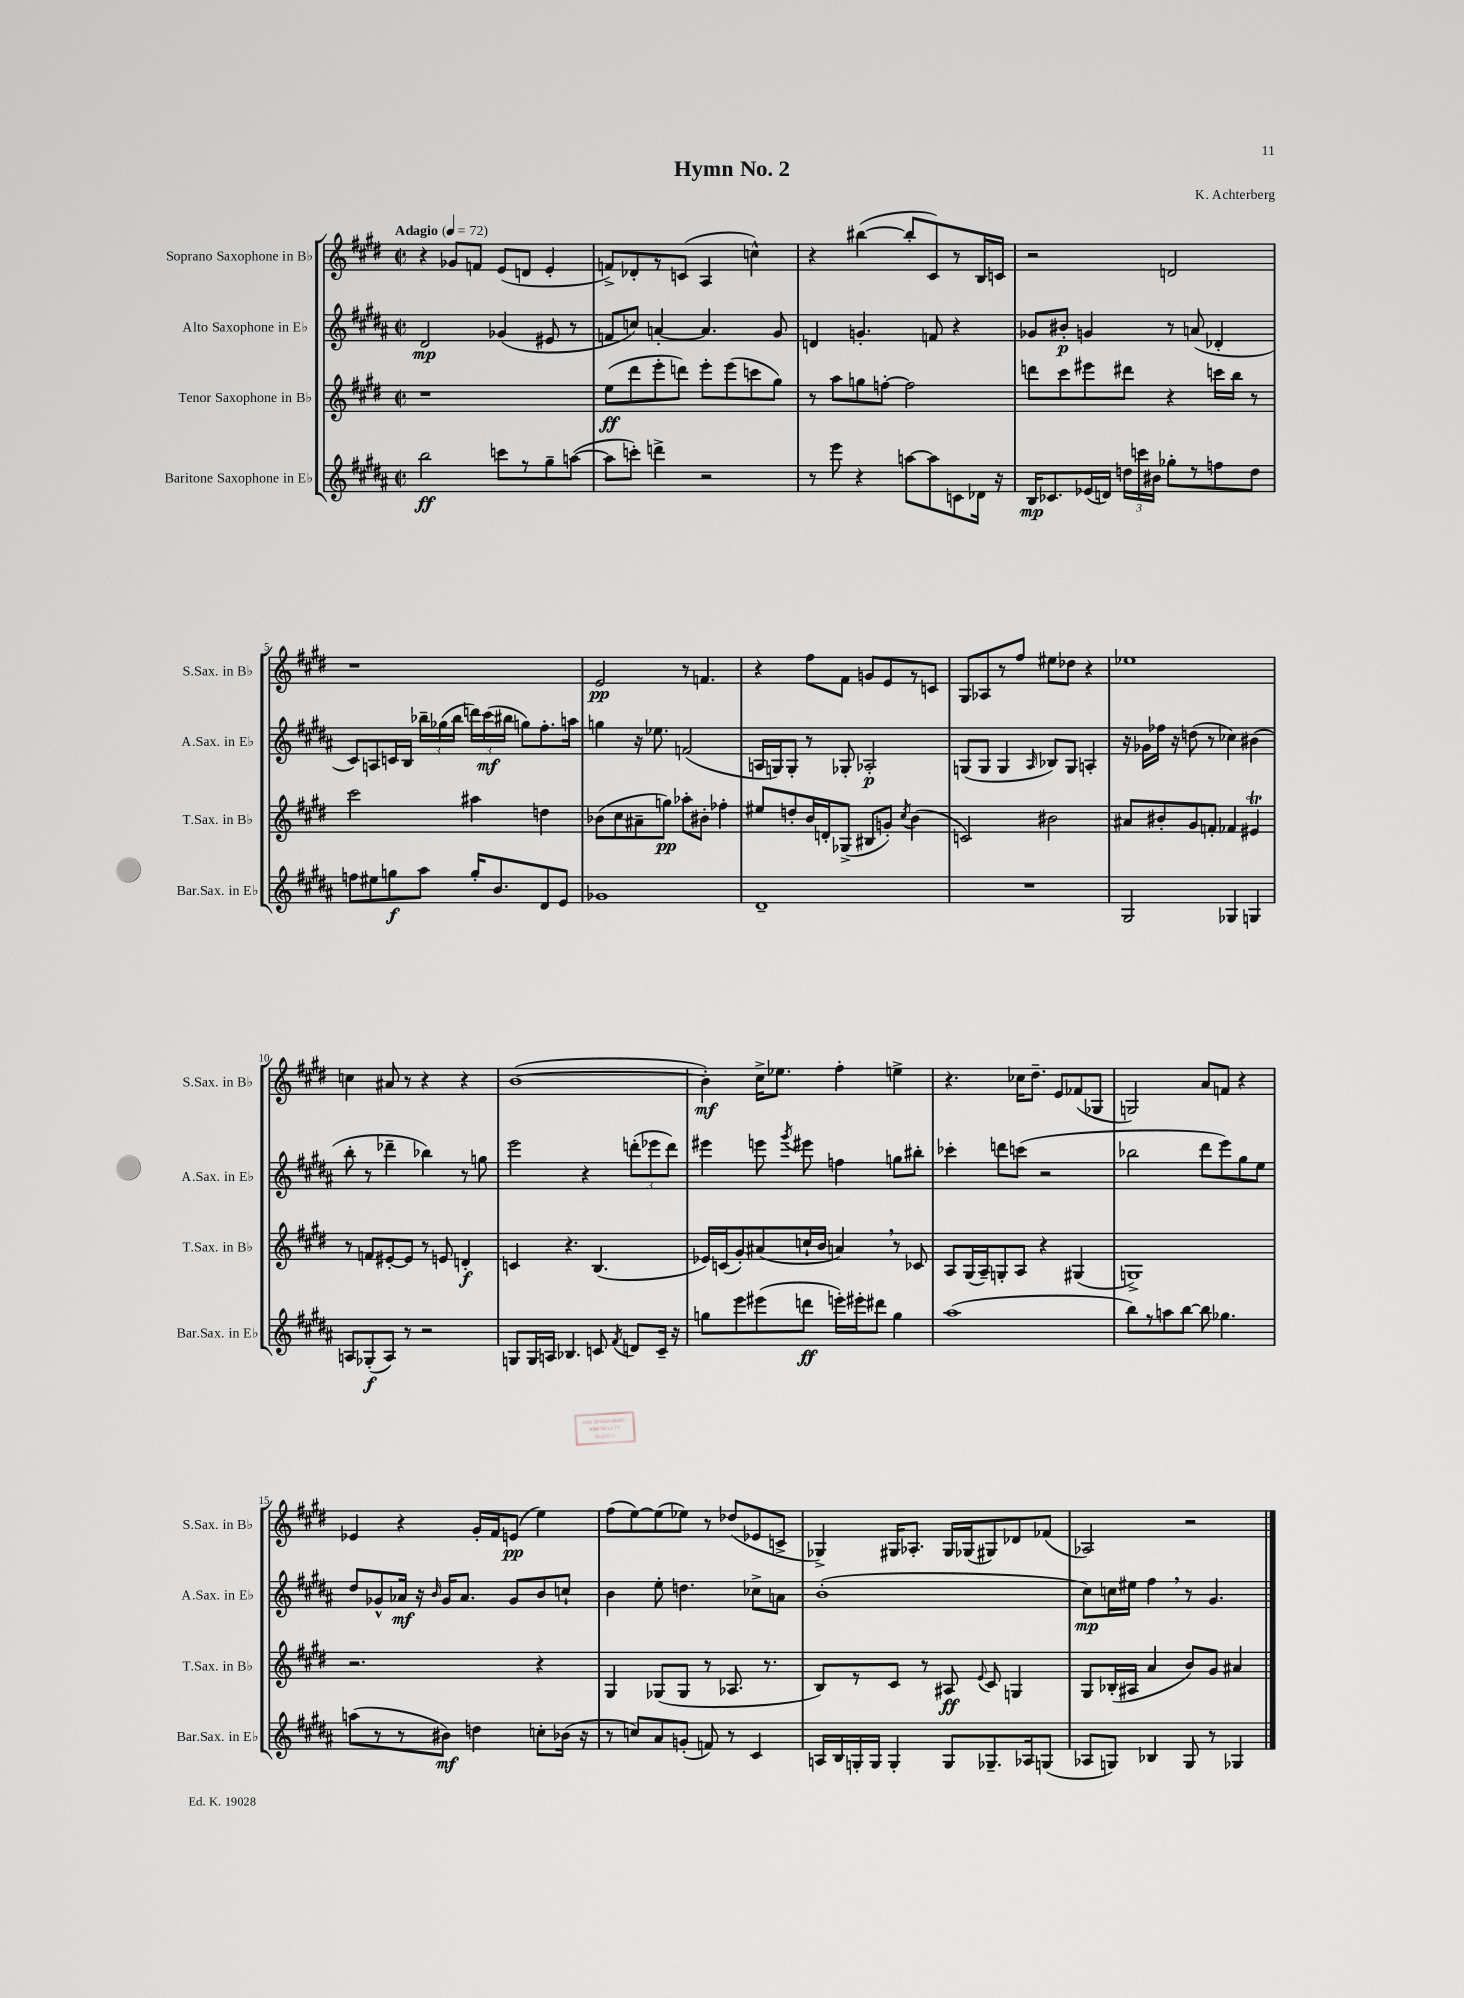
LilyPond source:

\header { title = "Hymn No. 2" composer = "K. Achterberg" }
<<
\new StaffGroup <<
\new Staff = "s0" \with { instrumentName = "Soprano Saxophone in Bb" shortInstrumentName = "S.Sax. in Bb" } {
    \clef treble \key e \major \defaultTimeSignature \time 2/2 \tempo "Adagio" 4 = 72
    \autoBeamOff r4 ges'8[ f'8] e'8[( d'8] e'4-. |
    f'8[->) des'8-. r8 c'8]( a4 c''4-^) |
    r4 bis''4~( bis''8[-. cis'8) r8 b16 c'16] |
    r2 d'2 |
    r1 |
    e'2\pp r8 f'4. |
    r4 fis''8[ fis'8] g'8[ e'8 r8 c'8] |
    gis8[ aes8 r8 fis''8] eis''8[ des''8] r4 |
    ees''1 |
    c''4 ais'8 r8 r4 r4 |
    b'1~( |
    b'4-.\mf) cis''16[-> ees''8.] fis''4-. e''4-> |
    r4. ces''16[ dis''8.]-- e'8[ fes'8( ges8] |
    g2) a'8[ f'8] r4 |
    ees'4 r4 gis'16[-. fis'16 e'8]\pp( e''4) |
    fis''8[( e''8~) e''8( ees''8]) r8 des''8[( ees'8 c'8]-> |
    ges4->) gis16[ aes8.]-. gis16[ ges16( gis8) des'8 fes'8]( |
    aes2) r2 \bar "|." |
}
\new Staff = "s1" \with { instrumentName = "Alto Saxophone in Eb" shortInstrumentName = "A.Sax. in Eb" } {
    \clef treble \key b \major \defaultTimeSignature \time 2/2
    \autoBeamOff dis'2\mp ges'4( eis'8 r8 |
    f'8[ c''8]) a'4~-. a'4. gis'8 |
    d'4 g'4.-. f'8 r4 |
    ges'8[ bis'8]-.\p g'4 r8 a'8( des'4-. |
    cis'8[) a8 c'16 b16] \tuplet 3/2 { bes''16[-- ges''16( bes''16] } \tuplet 3/2 { d'''16[) cis'''16\mf( bis''16] } g''8[) fis''8.-. a''16] |
    g''4 r16 ees''8. f'2( |
    a16[ g16) g8]-. r8 ges8-. aes2-.\p |
    g8[( g8] g4 \grace { ais16 } bes8[) g8] a4-. |
    r16 ges'16[ fes''16] r16 d''8( r8 ces''4) bis'4( |
    b''8-. r8 des'''4-- bes''4) r8 g''8 |
    e'''2 r4 \tuplet 3/2 { d'''8[-.( ees'''8 d'''8]) } |
    eis'''4 e'''8 \acciaccatura { gis'''8 } eis'''8 f''4 g''8[ bis''8]-. |
    ces'''4-. d'''8[ c'''8]( r2 |
    bes''2 dis'''8[ e'''8) gis''8 e''8] |
    dis''8[ ges'8-^ aes'16]\mf r16 \grace { b'16 } ges'16[ aes'8.] ges'8[ b'8 c''8]-! |
    b'4 e''8-. d''4. ces''8[-> a'8] |
    b'1-.( |
    cis''8[\mp) c''16 eis''16] fis''4 \breathe r8 gis'4. \bar "|." |
}
\new Staff = "s2" \with { instrumentName = "Tenor Saxophone in Bb" shortInstrumentName = "T.Sax. in Bb" } {
    \clef treble \key e \major \defaultTimeSignature \time 2/2
    \autoBeamOff r1 |
    e''8[\ff( dis'''8 e'''8-. d'''8]) e'''8[-. e'''8( c'''8 gis''8]) |
    r8 a''8[ g''8 f''8]~-. f''2 |
    d'''8[ cis'''8 eis'''8 dis'''8] r4 c'''16[ b''16] r8 |
    cis'''2 ais''4 d''4 |
    bes'8[( cis''8 ais'8-- g''8]\pp) aes''8[-. bis'8]-. fes''4-. |
    eis''8[ d''8-. b'16 d'16-. ges8]->( bis8[ g'8]-.) \acciaccatura { cis''8 } b'4( |
    c'2) bis'2 |
    ais'8[ bis'8-. gis'8 f'8]-. fes'4 eis'4\trill |
    r8 f'8[ eis'8~-. eis'8] r8 e'8 d'4-.\f |
    c'4 r4. b4.( |
    ees'16[) c'16( gis'8-.) ais'8( c''16-! b'16] a'4) \breathe r8 ces'8 |
    a8[ gis16( a16--) g8-. a8] r4 gis4( |
    g1->) |
    r2. r4 |
    gis4 ges8[( ges8] r8 aes8. r8. |
    b8[) r8 cis'8] r8 ais8\ff \appoggiatura { e'8 } cis'8 g4 |
    gis8[ bes16-.( ais16] a'4 b'8[) gis'8] ais'4 \bar "|." |
}
\new Staff = "s3" \with { instrumentName = "Baritone Saxophone in Eb" shortInstrumentName = "Bar.Sax. in Eb" } {
    \clef treble \key b \major \defaultTimeSignature \time 2/2
    \autoBeamOff b''2\ff c'''8[ r8 gis''8-- a''8]~( |
    a''8[ c'''8]-.) d'''4-> r2 |
    r8 e'''8 r4 a''8[~ a''8 c'8 des'16] r16 |
    b16[\mp ces'8. ees'16( d'16]) \tuplet 3/2 { d''16[ c'''16 bis'16] } ges''8[-. r8 f''8 d''8] |
    f''8[ eis''8 g''8\f ais''8] g''16[-. b'8. dis'8 e'8] |
    ges'1 |
    dis'1-- |
    R1 |
    gis2 ges4 g4 |
    a8[ ges8-.\f( a8]) r8 r2 |
    g8[ g16 a16] bes4. c'8 \acciaccatura { fis'8 } d'8[ c'16]-- r16 |
    g''8[ e'''8 eis'''8( d'''8]\ff e'''16[-.) eis'''16-. dis'''8] g''4 |
    ais''1( |
    b''8[) r8 a''8 b''8]~ b''8 ges''4. |
    a''8[( r8 r8 bis'8]\mf) d''4 c''8[-. bes'16]( r16 |
    r8 c''8[) ais'8 g'8]-.( f'8) r8 cis'4 |
    a16[ b16 g16-. g16] g4-. g8[ ges8.-- aes16 g8]( |
    aes8[ g8]) bes4 g8 r8 ges4 \bar "|." |
}
>>
>>
